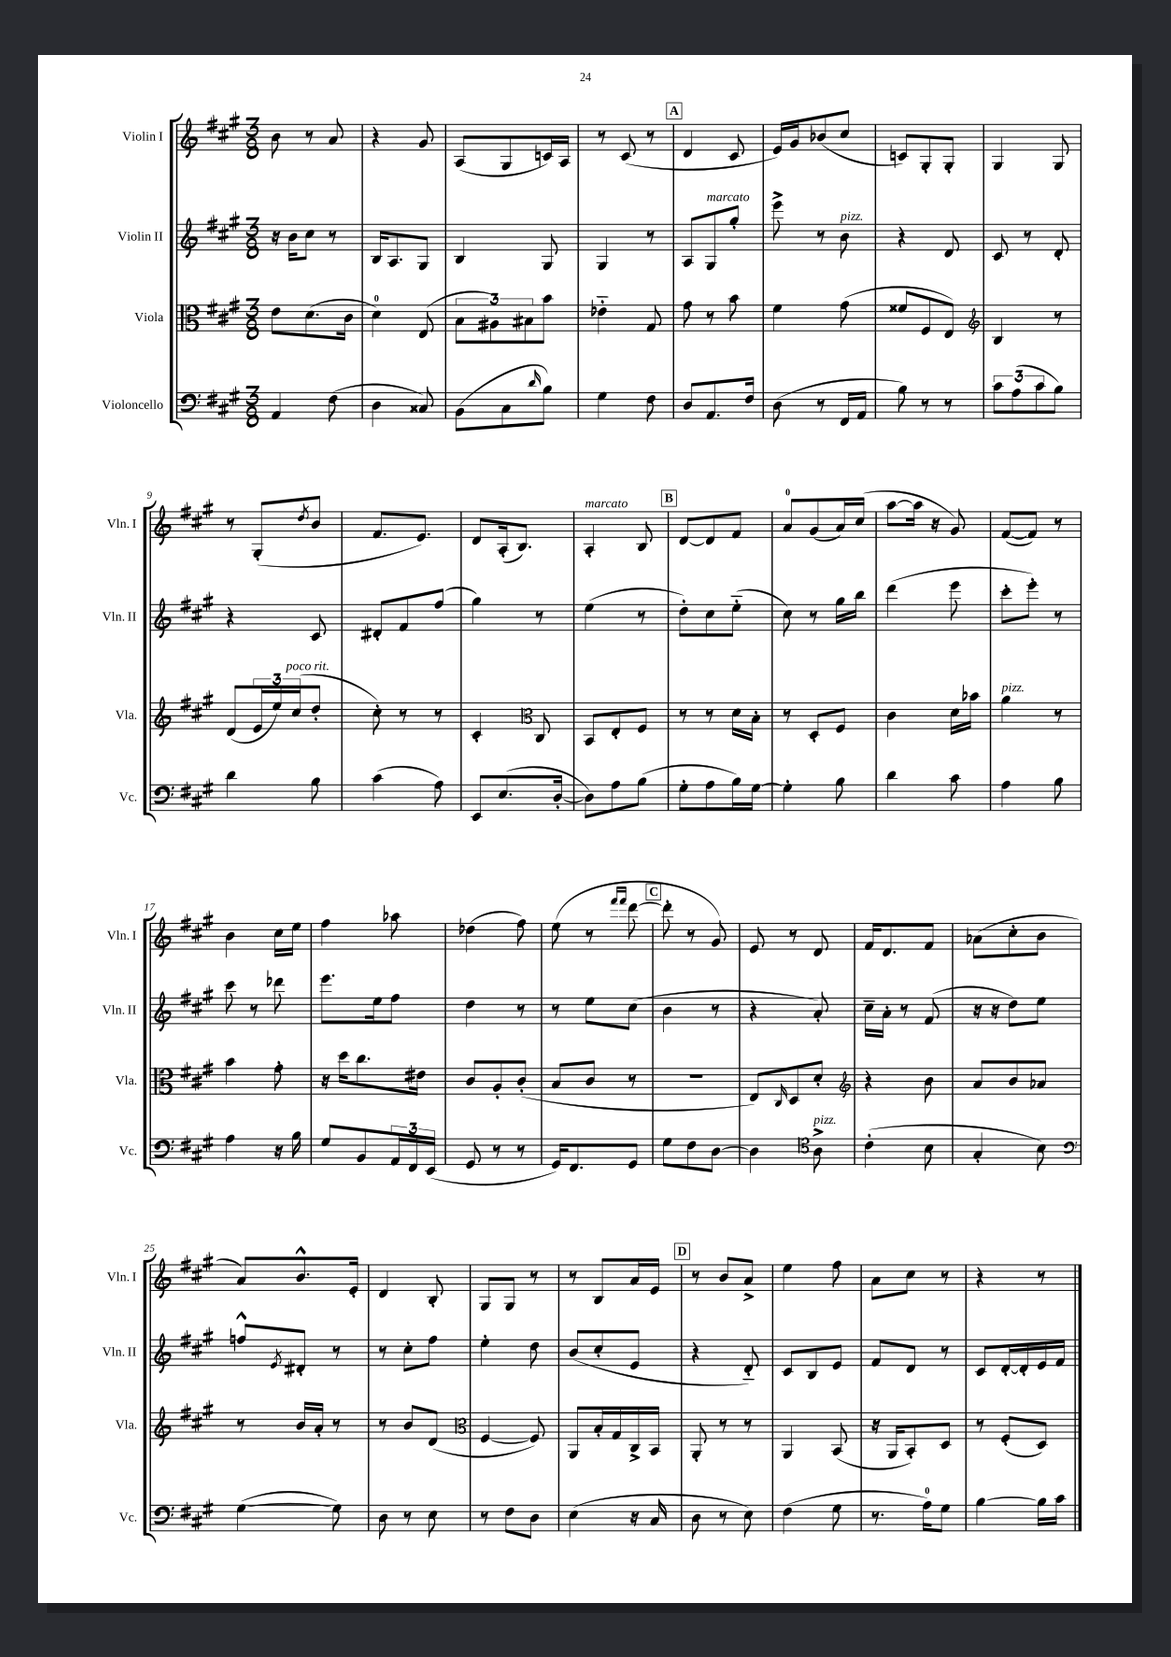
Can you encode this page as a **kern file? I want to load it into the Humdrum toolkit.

**kern	**kern	**kern	**kern
*part4	*part3	*part2	*part1
*staff4	*staff3	*staff2	*staff1
*I"Violoncello	*I"Viola	*I"Violin II	*I"Violin I
*I'Vc.	*I'Vla.	*I'Vln. II	*I'Vln. I
*clefF4	*clefC3	*clefG2	*clefG2
*k[f#c#g#]	*k[f#c#g#]	*k[f#c#g#]	*k[f#c#g#]
*M3/8	*M3/8	*M3/8	*M3/8
=1	=1	=1	=1
4AA/	8e\L	16r	8b\
.	.	16b\KL	.
.	(8.d\	8cc#\J	8r
(8F#\	.	8r	8a/
.	16c#\Jk	.	.
=2	=2	=2	=2
4D\	4d\)	16B/KL	4r
.	.	8.A/	.
8C##X/)	(8E/	8G#/J	8g#/
=3	=3	=3	=3
(8BB\L	12B\L	4B/	(8A/L
.	12A#X\)	.	.
8C#\	.	.	8G#/
.	12B#X\	.	.
16qqd/	.	.	.
8B\J)	8b\J	8G#/	16cn/L)
.	.	.	16A/JJ
=4	=4	=4	=4
4G#\	4e-X\	4G#/	8r
.	.	.	(8c#/
8F#\	8G#/	8r	8r
!!LO:REH:place=s1:t=A
=5	=5	=5	=5
8D/L	8g#\	8A/L	4d/
!	!	!LO:TX:a:i:t=marcato	!
8.AA/	8r	8G#/	.
.	8b\	8gg#'/J	8c#/
16F#/Jk	.	.	.
=6	=6	=6	=6
(8D\	4f#\	8eee^\	16e/LL)
.	.	.	16g#/J
8r	.	8r	(8b-X/
!	!	!LO:TX:a:i:t=pizz.	!
16FF#/LL	(8g#\	8b\	8cc#/J
16AA/JJ	.	.	.
=7	=7	=7	=7
8B\)	8f##X/L	4r	8cn/L)
8r	8F#/	.	8G#'/
8r	8E/J)	8d/	8G#'/J
=8	=8	=8	=8
*	*clefG2	*	*
12c#\L	4B/	8c#/	4G#/
(12A\	.	.	.
.	.	8r	.
12c#\	.	.	.
8B\J)	8r	8d'/	8G#/
!!LO:LB:g=z
=9	=9	=9	=9
4d\	(8d/L	4r	8r
.	24e/L	.	(8G#'/L
.	24ee/)	.	.
!	!LO:TX:a:i:t=poco rit.	!	!
.	(24cc#/J	.	.
.	.	.	8qdd/
8B\	8dd'/J	8c#/	8b/J
=10	=10	=10	=10
(4c#\	8cc#'\)	8d#X'/L	8.f#/L
.	8r	8f#/	.
.	.	.	8.e/J)
8A\)	8r	(8ff#/J	.
=11	=11	=11	=11
8EE/L	4c#'/	4gg#\)	8d/L
(8.E/	.	.	(16A'/k
.	.	.	8.B/J)
*	*clefC3	*	*
.	8C#/	8r	.
[16D'/Jk	.	.	.
=12	=12	=12	=12
!	!	!	!LO:TX:a:i:t=marcato
8D\L])	8BB/L	(4ee\	4A'/
8A\	8E'/	.	.
(8B\J	8F#/J	8r	8B/
!!LO:REH:place=s1:t=B
=13	=13	=13	=13
8G#'\L	8r	8dd'\L)	[8d/L
8A\	8r	8cc#\	8d/]
16B\L)	16d\LL	(8ee\J	8f#/J
[16G#\JJ	16B'\JJ	.	.
=14	=14	=14	=14
4G#'\]	8r	8cc#\)	8a/L
.	8D'/L	8r	(8g#/
8B\	8F#/J	16gg#\LL	16a/L)
.	.	16bb\JJ	(16cc#/JJ
=15	=15	=15	=15
4d\	4c#\	(4ddd\	[8aa\L
.	.	.	16aa\Jk]
.	.	.	16r
8c#\	16d\LL	8eee\	8g#/)
.	16b-X\JJ	.	.
=16	=16	=16	=16
!	!LO:TX:a:i:t=pizz.	!	!
4A\	4a\	8ccc#'\L	([8f#/L
.	.	8eee'\J)	8f#/J])
8B\	8r	8r	8r
!!LO:LB:g=z
=17	=17	=17	=17
4A\	4b\	8ccc#\	4b\
.	.	8r	.
16r	8g#'\	8ddd-X\	16cc#\LL
16B\	.	.	16ee\JJ
=18	=18	=18	=18
8G#/L	16r	8.eee\L	4ff#\
.	16dd\KL	.	.
8BB/	8.cc#\	.	.
.	.	16ee\k	.
24AA/L	.	8ff#\J	8aa-X\
24FF#/	.	.	.
.	16e#X\Jk	.	.
(24EE/JJ	.	.	.
=19	=19	=19	=19
8GG#/	8c#/L	4dd\	(4dd-X\
8r	8A'/	.	.
8r	(8c#'/J	8r	8ff#\)
=20	=20	=20	=20
16GG#/KL)	8B/L	8r	(8ee\
8.FF#/	.	.	.
.	8c#/J	8ee\L	8r
.	.	.	16qqfff#/LL
.	.	.	16qqfff#/JJ
8GG#/J	8r	(8cc#\J	[8ddd\
!!LO:REH:place=s1:t=C
=21	=21	=21	=21
8G#\L	4.r	4b\	8ddd'\]
8F#\	.	.	8r
[8D\J	.	8r	8g#/)
=22	=22	=22	=22
4D\]	8E/L)	4r	8e/
.	16qqC#/	.	.
.	8D/	.	8r
*clefC4	*	*	*
!LO:TX:a:i:t=pizz.	!	!	!
8A^\	8d'/J	8a'/)	8d/
=23	=23	=23	=23
*	*clefG2	*	*
(4c#'\	4r	16cc#~\LL	16f#/KL
.	.	16a'\JJ	8.d/
.	.	8r	.
8B\	8b\	(8f#/	8f#/J
=24	=24	=24	=24
4G#'/	8a/L	16r	(8a-X\L
.	.	16r	.
.	8b/	8dd\L)	8cc#'\
8B\)	8a-X/J	8ee\J	8b\J
!!LO:LB:g=z
=25	=25	=25	=25
*clefF4	*	*	*
([4G#\	8r	8ffn^^/L	8a/L)
.	.	8qe/	.
.	16b/LL	8d#X'/J	8.b^^/
.	16a'/JJ	.	.
8G#\])	8r	8r	.
.	.	.	16e'/Jk
=26	=26	=26	=26
8D\	8r	8r	4d/
8r	8b/L	8cc#'\L	.
8E\	(8d/J	8ff#\J	8B'/
=27	=27	=27	=27
*	*clefC3	*	*
8r	[4F#/	4ee'\	8G#/L
8F#\L	.	.	8G#/J
8D\J	8F#/])	8dd\	8r
=28	=28	=28	=28
(4E\	8AA/L	(8b/L	8r
.	16B'/L	8cc#'/	8B/L
.	16G#/	.	.
16r	16C#^/	8e/J	16a/L
16C#/	16BB/JJ	.	16e/JJ
!!LO:REH:place=s1:t=D
=29	=29	=29	=29
8D\	8AA'/	4r	8r
8r	8r	.	8b/L
8E\)	8r	8d/)	8a^/J
=30	=30	=30	=30
(4F#\	4AA/	8c#/L	4ee\
.	.	8B/	.
8G#\	(8BB/	8e/J	8ff#\
=31	=31	=31	=31
8.r	16r	8f#/L	8a\L
.	16AA/KL	.	.
.	8BB'/)	8d/J	8cc#\J
16A\KL)	.	.	.
8G#\J	8D/J	8r	8r
=32	=32	=32	=32
[4B\	8r	8c#/L	4r
.	(8F#'/L	[16d'/L	.
.	.	16d'/]	.
16B\LL]	8D/J)	16e/	8r
16c#\JJ	.	16f#/JJ	.
==	==	==	==
*-	*-	*-	*-
